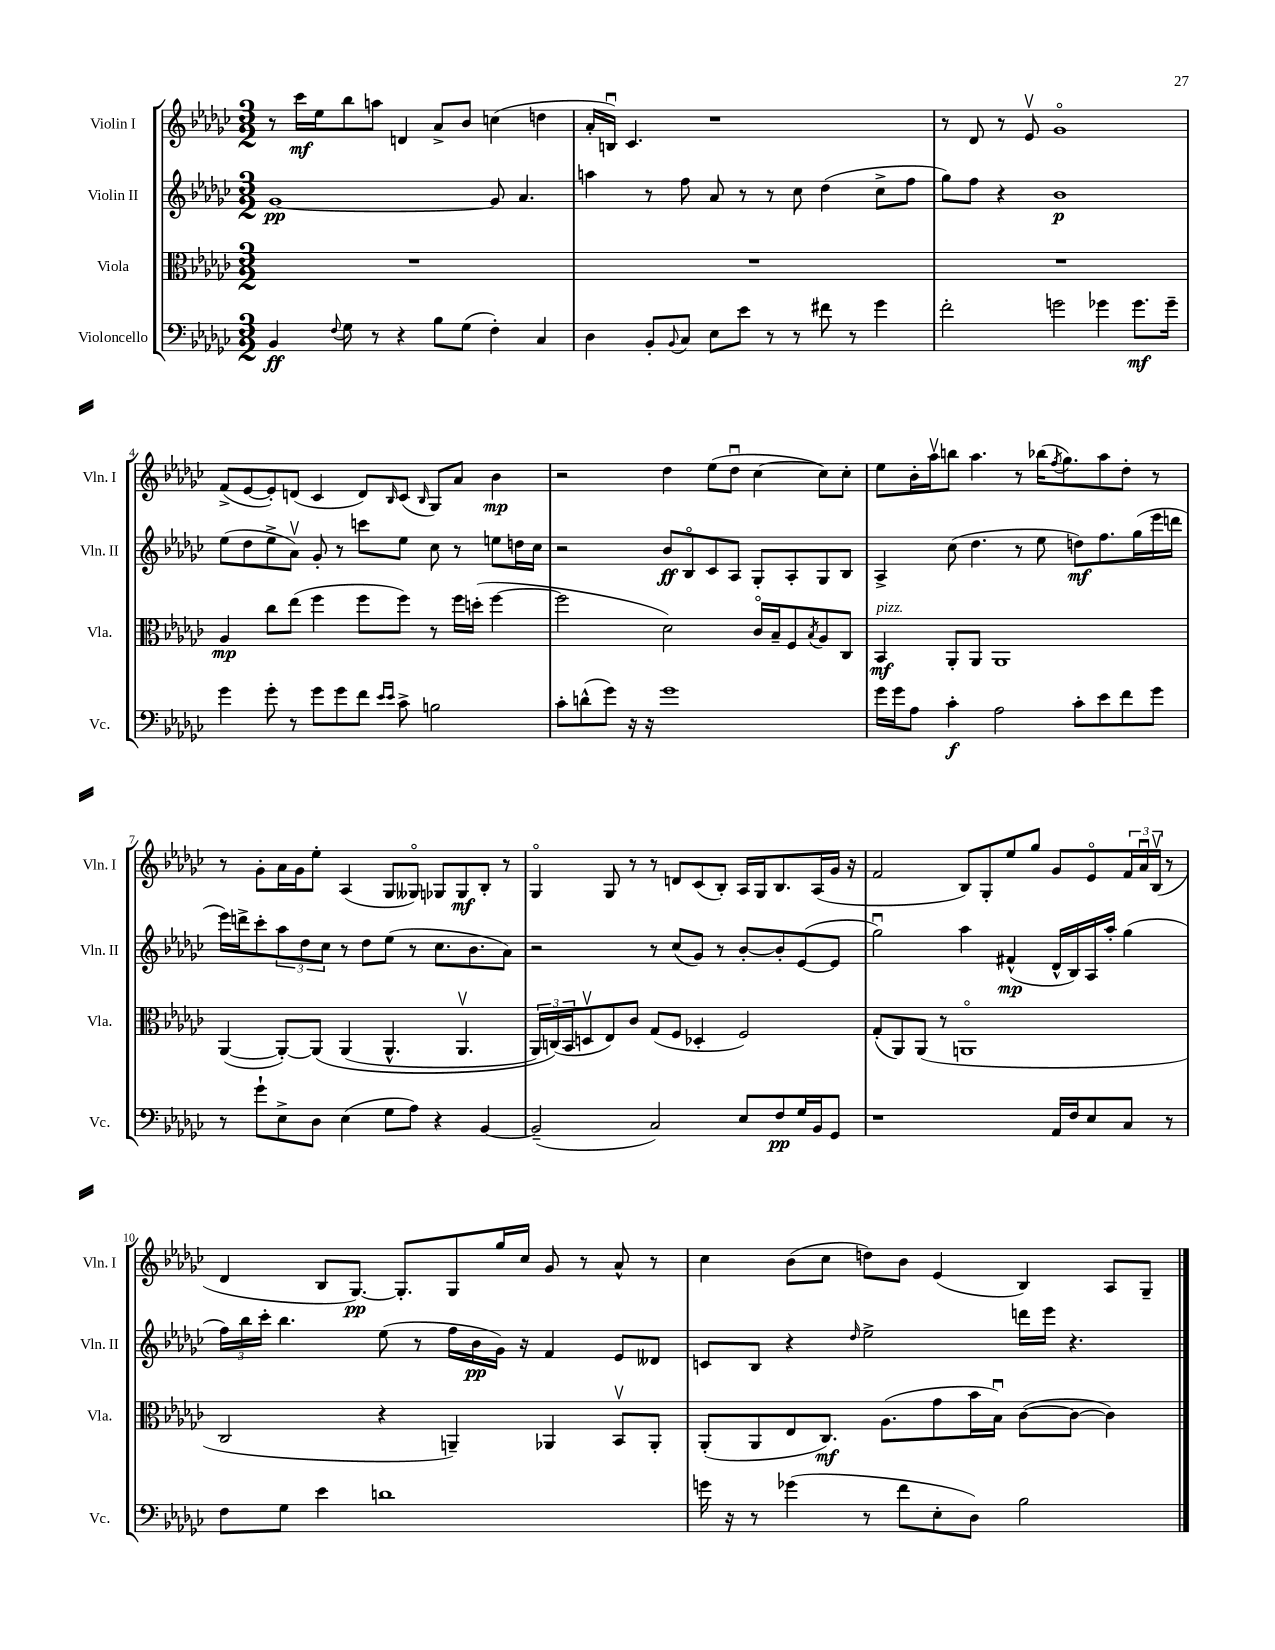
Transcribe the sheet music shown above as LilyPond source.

<<
\new StaffGroup <<
\new Staff = "s0" \with { instrumentName = "Violin I" shortInstrumentName = "Vln. I" } {
    \clef treble \key ges \major \numericTimeSignature \time 3/2
    r8 ces'''16\mf ees''16 bes''8 a''8 d'4 aes'8-> bes'8 c''4( d''4 |
    aes'16-. b16\downbow) ces'4. r1 |
    r8 des'8 r8 ees'8\upbow ges'1\flageolet |
    f'8->( ees'8~ ees'8-.) d'8( ces'4 d'8) \grace { bes16 } ces'8( \grace { bes16 } ges8) aes'8 bes'4\mp |
    r2 des''4 ees''8( des''8\downbow ces''4~ ces''8) ces''8-. |
    ees''8 bes'16-. aes''16\upbow b''8 aes''4. r8 bes''16( \acciaccatura { f''8 } ges''8.) aes''8 des''8-. r8 |
    r8 ges'8-. aes'16 ges'16 ees''8-. aes4( ges8 geses8\flageolet) ges8 ges8\mf bes8-. r8 |
    ges4\flageolet ges8 r8 r8 d'8 ces'8( bes8-.) aes16 ges16 bes8. aes16( ges'16 r16 |
    f'2 bes8) ges8-. ees''8 ges''8 ges'8 ees'8\flageolet \tuplet 3/2 { f'16 aes'16\downbow bes16\upbow( } r8 |
    des'4 bes8 ges8.~\pp) ges8.-. ges8 ges''16 ces''16 ges'8 r8 aes'8-^ r8 |
    ces''4 bes'8( ces''8 d''8) bes'8 ees'4( bes4) aes8 ges8-- \bar "|." |
}
\new Staff = "s1" \with { instrumentName = "Violin II" shortInstrumentName = "Vln. II" } {
    \clef treble \key ges \major \numericTimeSignature \time 3/2
    ges'1~\pp ges'8 aes'4. |
    a''4 r8 f''8 aes'8 r8 r8 ces''8 des''4( ces''8-> f''8 |
    ges''8) f''8 r4 bes'1\p |
    ees''8( des''8 ees''8-> aes'8\upbow) ges'8-. r8 c'''8 ees''8 ces''8 r8 e''8 d''16 ces''16 |
    r2 bes'8\ff bes8\flageolet ces'8 aes8 ges8-. aes8-. ges8 bes8 |
    aes4-> ces''8( des''4. r8 ees''8 d''8\mf) f''8. ges''16( ees'''16 d'''16 |
    ees'''16) d'''16-> ces'''8-. \tuplet 3/2 { aes''8 des''8 ces''8 } r8 des''8 ees''8( r8 ces''8. bes'8. aes'8) |
    r2 r8 ces''8( ges'8) r8 bes'8~-. bes'8-. ees'8~( ees'8 |
    ges''2\downbow) aes''4 fis'4-^\mp( des'16-^ bes16) aes16 aes''16-. ges''4( |
    \tuplet 3/2 { f''16) bes''16 ces'''16-. } bes''4. ees''8( r8 f''16 bes'16\pp ges'16) r16 f'4 ees'8 deses'8 |
    c'8 bes8 r4 \grace { des''16 } ees''2-> d'''16 ees'''16 r4. \bar "|." |
}
\new Staff = "s2" \with { instrumentName = "Viola" shortInstrumentName = "Vla." } {
    \clef alto \key ges \major \numericTimeSignature \time 3/2
    R1. |
    R1. |
    R1. |
    aes4\mp ces''8 ees''8( f''4 f''8 f''8) r8 f''16 d''16-.( f''4~ |
    f''2 des'2) ces'16\flageolet bes16-- f8 \acciaccatura { bes8 } aes8 ces8 |
    bes,4\mf^\markup { \italic "pizz." } aes,8-. aes,8 aes,1 |
    aes,4~( aes,8~-.) aes,8\( aes,4( aes,4.-^ aes,4.\upbow |
    \tuplet 3/2 { aes,16) c16(\) bes,16 } d8\upbow ees8) ces'8 ges8( f8 des4-. f2) |
    ges8-.( aes,8) aes,8( r8 a,1\flageolet |
    ces2 r4 a,4--) aes,4 bes,8\upbow aes,8-. |
    aes,8-.( aes,8 ees8 ces8.\mf) aes8.( ges'8 bes'16 bes16\downbow) ces'8~( ces'8~ ces'4) \bar "|." |
}
\new Staff = "s3" \with { instrumentName = "Violoncello" shortInstrumentName = "Vc." } {
    \clef bass \key ges \major \numericTimeSignature \time 3/2
    bes,4\ff \appoggiatura { f8 } ges8 r8 r4 bes8 ges8( f4-.) ces4 |
    des4 bes,8-. \appoggiatura { bes,8 } ces8 ees8 ees'8 r8 r8 fis'8 r8 ges'4 |
    f'2-. g'2 ges'4 ges'8.\mf ges'16-- |
    ges'4 ges'8-. r8 ges'8 ges'8 f'8 \grace { ees'16 ees'16 } ces'8-> b2 |
    ces'8-. d'8-^( ges'8) r16 r16 ges'1 |
    ges'16 ges'16 aes8 ces'4-.\f aes2 ces'8-. ees'8 f'8 ges'8 |
    r8 ges'8-! ees8-> des8 ees4( ges8 aes8) r4 bes,4~ |
    bes,2--( ces2) ees8 f8\pp ges16 bes,16 ges,8 |
    r1 aes,16 f16 ees8 ces8 r8 |
    f8 ges8 ees'4 d'1 |
    g'16 r16 r8 ges'4( r8 f'8 ees8-. des8) bes2 \bar "|." |
}
>>
>>
